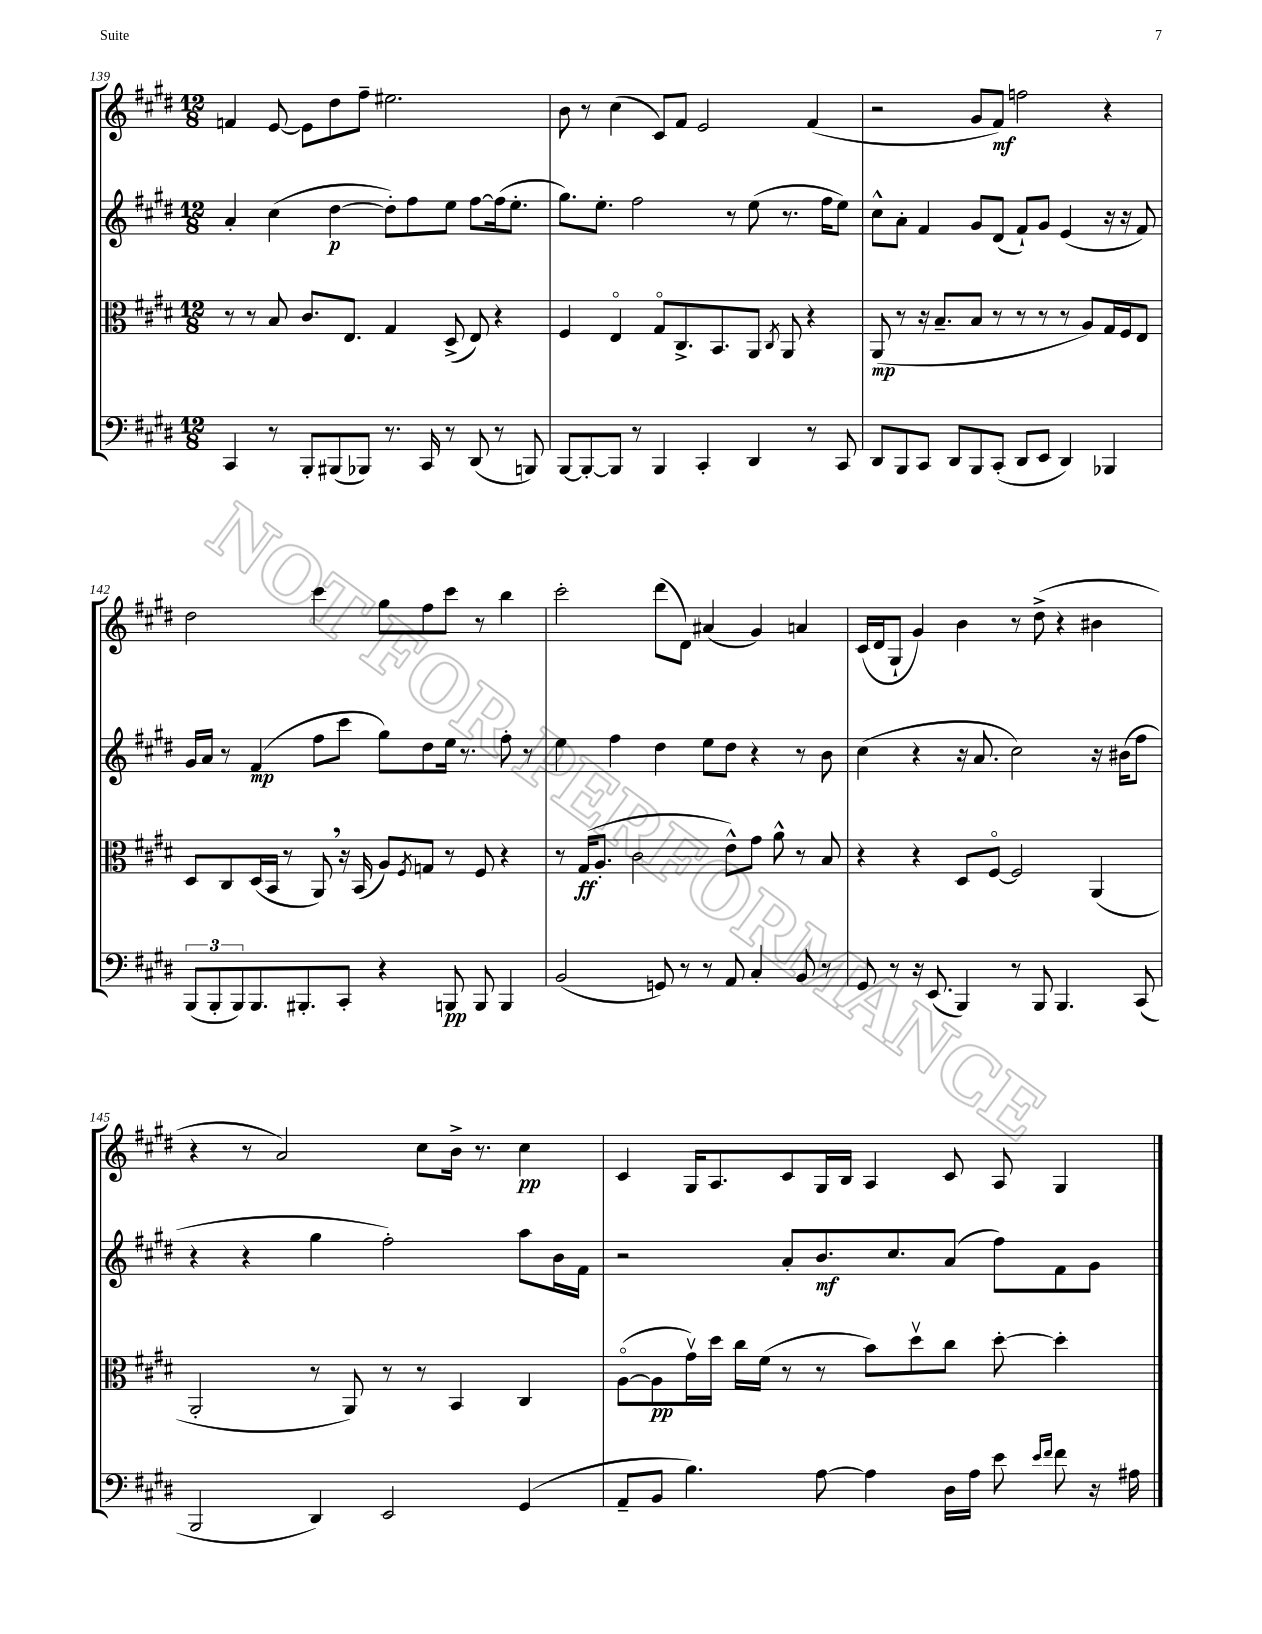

**kern	**dynam	**kern	**dynam	**kern	**dynam	**kern	**dynam
*part4	*part4	*part3	*part3	*part2	*part2	*part1	*part1
*staff4	*staff4	*staff3	*staff3	*staff2	*staff2	*staff1	*staff1
*clefF4	*	*clefC3	*	*clefG2	*	*clefG2	*
*k[f#c#g#d#]	*	*k[f#c#g#d#]	*	*k[f#c#g#d#]	*	*k[f#c#g#d#]	*
*M12/8	*	*M12/8	*	*M12/8	*	*M12/8	*
=139	=139	=139	=139	=139	=139	=139	=139
4CC#/	.	8r	.	4a'/	.	4fn/	.
.	.	8r	.	.	.	.	.
8r	.	8B/	.	(4cc#\	.	[8e/	.
8BBB'/L	.	8.c#/L	.	.	.	8e\L]	.
(8BBB#X/	.	.	.	[4dd#\	p	8dd#\	.
.	.	8.E/J	.	.	.	.	.
8BBB-X/J)	.	.	.	.	.	8ff#~\J	.
8.r	.	4G#/	.	8dd#'\L])	.	2.ee#X\	.
.	.	.	.	8ff#\	.	.	.
16CC#/	.	.	.	.	.	.	.
8r	.	(8D#^/	.	8ee\J	.	.	.
(8DD#/	.	8E/)	.	[8ff#\L	.	.	.
8r	.	4r	.	(16ff#\k]	.	.	.
.	.	.	.	8.ee'\J	.	.	.
8BBBn/)	.	.	.	.	.	.	.
=140	=140	=140	=140	=140	=140	=140	=140
[8BBB/L	.	4F#/	.	8.gg#\L)	.	8b\	.
8BBB'/_	.	.	.	.	.	8r	.
.	.	.	.	8.ee'\J	.	.	.
8BBB/J]	.	4E/	.	.	.	(4cc#\	.
8r	.	.	.	2ff#\	.	.	.
4BBB/	.	8G#/L	.	.	.	8c#/L)	.
.	.	8.C#^/	.	.	.	8f#/J	.
4CC#'/	.	.	.	.	.	2e/	.
.	.	8.BB/	.	.	.	.	.
.	.	.	.	8r	.	.	.
4DD#/	.	8AA/J	.	(8ee\	.	.	.
.	.	8qC#/	.	.	.	.	.
.	.	8AA/	.	8.r	.	.	.
8r	.	4r	.	.	.	(4f#/	.
.	.	.	.	16ff#\KL	.	.	.
8CC#/	.	.	.	8ee\J)	.	.	.
=141	=141	=141	=141	=141	=141	=141	=141
8DD#/L	.	(8AA/	mp	8cc#^^\L	.	2r	.
8BBB/	.	8r	.	8a'\J	.	.	.
8CC#/J	.	16r	.	4f#/	.	.	.
.	.	8.B~/L	.	.	.	.	.
8DD#/L	.	.	.	.	.	.	.
8BBB/	.	8B/J	.	8g#/L	.	8g#/L	.
(8CC#'/J	.	8r	.	(8d#/J	.	8f#/J)	mf
8DD#/L	.	8r	.	8f#`/L)	.	2ffn\	.
8EE/J	.	8r	.	8g#/J	.	.	.
4DD#/)	.	8r	.	(4e/	.	.	.
.	.	8A/L)	.	.	.	.	.
4BBB-X/	.	16G#/L	.	16r	.	4r	.
.	.	16F#/J	.	16r	.	.	.
.	.	8E/J	.	8f#/)	.	.	.
!!LO:LB:g=z
=142	=142	=142	=142	=142	=142	=142	=142
(12BBB/L	.	8D#/L	.	16g#/LL	.	2dd#\	.
.	.	.	.	16a/JJ	.	.	.
12BBB'/	.	.	.	.	.	.	.
.	.	8C#/	.	8r	.	.	.
12BBB/)	.	.	.	.	.	.	.
8.BBB/	.	(16D#/L	.	(4f#/	mp	.	.
.	.	16BB/JJ	.	.	.	.	.
.	.	8r	.	.	.	.	.
8.BBB#X'/	.	.	.	.	.	.	.
.	.	8AA,/)	.	8ff#\L	.	4ccc#\	.
8CC#'/J	.	16r	.	8ccc#\J	.	.	.
.	.	(16BB/	.	.	.	.	.
4r	.	8A/L)	.	8gg#\L)	.	8gg#\L	.
.	.	8qF#/	.	.	.	.	.
.	.	8Gn/J	.	8dd#\	.	8ff#\	.
8BBBn/	pp	8r	.	16ee\Jk	.	8ccc#\J	.
.	.	.	.	8.r	.	.	.
8BBB/	.	8F#/	.	.	.	8r	.
4BBB/	.	4r	.	8ff#'\	.	4bb\	.
.	.	.	.	8r	.	.	.
=143	=143	=143	=143	=143	=143	=143	=143
(2BB/	.	8r	.	4ee\	.	2ccc#'\	.
.	.	(16G#/KL	ff	.	.	.	.
.	.	8.A'/J	.	.	.	.	.
.	.	.	.	4ff#\	.	.	.
.	.	2c#\	.	.	.	.	.
8GGn/)	.	.	.	4dd#\	.	(8ddd#\L	.
8r	.	.	.	.	.	8d#\J)	.
8r	.	.	.	8ee\L	.	(4a#X/	.
8AA/	.	8e^^\L)	.	8dd#\J	.	.	.
4C#'/	.	8g#\J	.	4r	.	4g#/)	.
.	.	8a^^\	.	.	.	.	.
8BB/	.	8r	.	8r	.	4an/	.
8r	.	8B/	.	8b\	.	.	.
=144	=144	=144	=144	=144	=144	=144	=144
8GG#/	.	4r	.	(4cc#\	.	(16c#/LL	.
.	.	.	.	.	.	16d#/J	.
8r	.	.	.	.	.	8G#`/J	.
16r	.	4r	.	4r	.	4g#/)	.
(8.EE/	.	.	.	.	.	.	.
4BBB/)	.	8D#/L	.	16r	.	4b\	.
.	.	.	.	8.a/	.	.	.
.	.	[8F#/J	.	.	.	.	.
8r	.	2F#/]	.	2cc#\)	.	8r	.
8BBB/	.	.	.	.	.	(8dd#^\	.
4.BBB/	.	.	.	.	.	4r	.
.	.	(4AA/	.	16r	.	4b#X\	.
.	.	.	.	(16b#X\KL	.	.	.
(8CC#/	.	.	.	8ff#\J	.	.	.
!!LO:LB:g=z
=145	=145	=145	=145	=145	=145	=145	=145
2BBB/	.	2AA'/	.	4r	.	4r	.
.	.	.	.	4r	.	8r	.
.	.	.	.	.	.	2a/)	.
4DD#/)	.	8r	.	4gg#\	.	.	.
.	.	8AA/)	.	.	.	.	.
2EE/	.	8r	.	2ff#'\)	.	.	.
.	.	8r	.	.	.	8cc#\L	.
.	.	4BB/	.	.	.	16b^\Jk	.
.	.	.	.	.	.	8.r	.
(4GG#/	.	4C#/	.	8aa\L	.	4cc#\	pp
.	.	.	.	16b\L	.	.	.
.	.	.	.	16f#\JJ	.	.	.
=146	=146	=146	=146	=146	=146	=146	=146
8AA~/L	.	([8A\L	.	2r	.	4c#/	.
8BB/J	.	8A\]	pp	.	.	.	.
4.B\)	.	16g#v\L)	.	.	.	16G#/KL	.
.	.	16dd#\JJ	.	.	.	8.A/	.
.	.	16cc#\LL	.	.	.	.	.
.	.	(16f#\JJ	.	.	.	.	.
.	.	8r	.	8a'/L	.	8c#/	.
[8A\	.	8r	.	8.b/	mf	16G#/L	.
.	.	.	.	.	.	16B/JJ	.
4A\]	.	8b\L)	.	.	.	4A/	.
.	.	.	.	8.cc#/	.	.	.
.	.	8dd#v\	.	.	.	.	.
16D#\LL	.	8cc#\J	.	(8a/J	.	8c#/	.
16A\JJ	.	.	.	.	.	.	.
8e\	.	[8dd#'\	.	8ff#\L)	.	8A/	.
16qqe/LL	.	.	.	.	.	.	.
16qqf#/JJ	.	.	.	.	.	.	.
8f#\	.	4dd#'\]	.	8f#\	.	4G#/	.
16r	.	.	.	8g#\J	.	.	.
16A#X\	.	.	.	.	.	.	.
==	==	==	==	==	==	==	==
*-	*-	*-	*-	*-	*-	*-	*-
